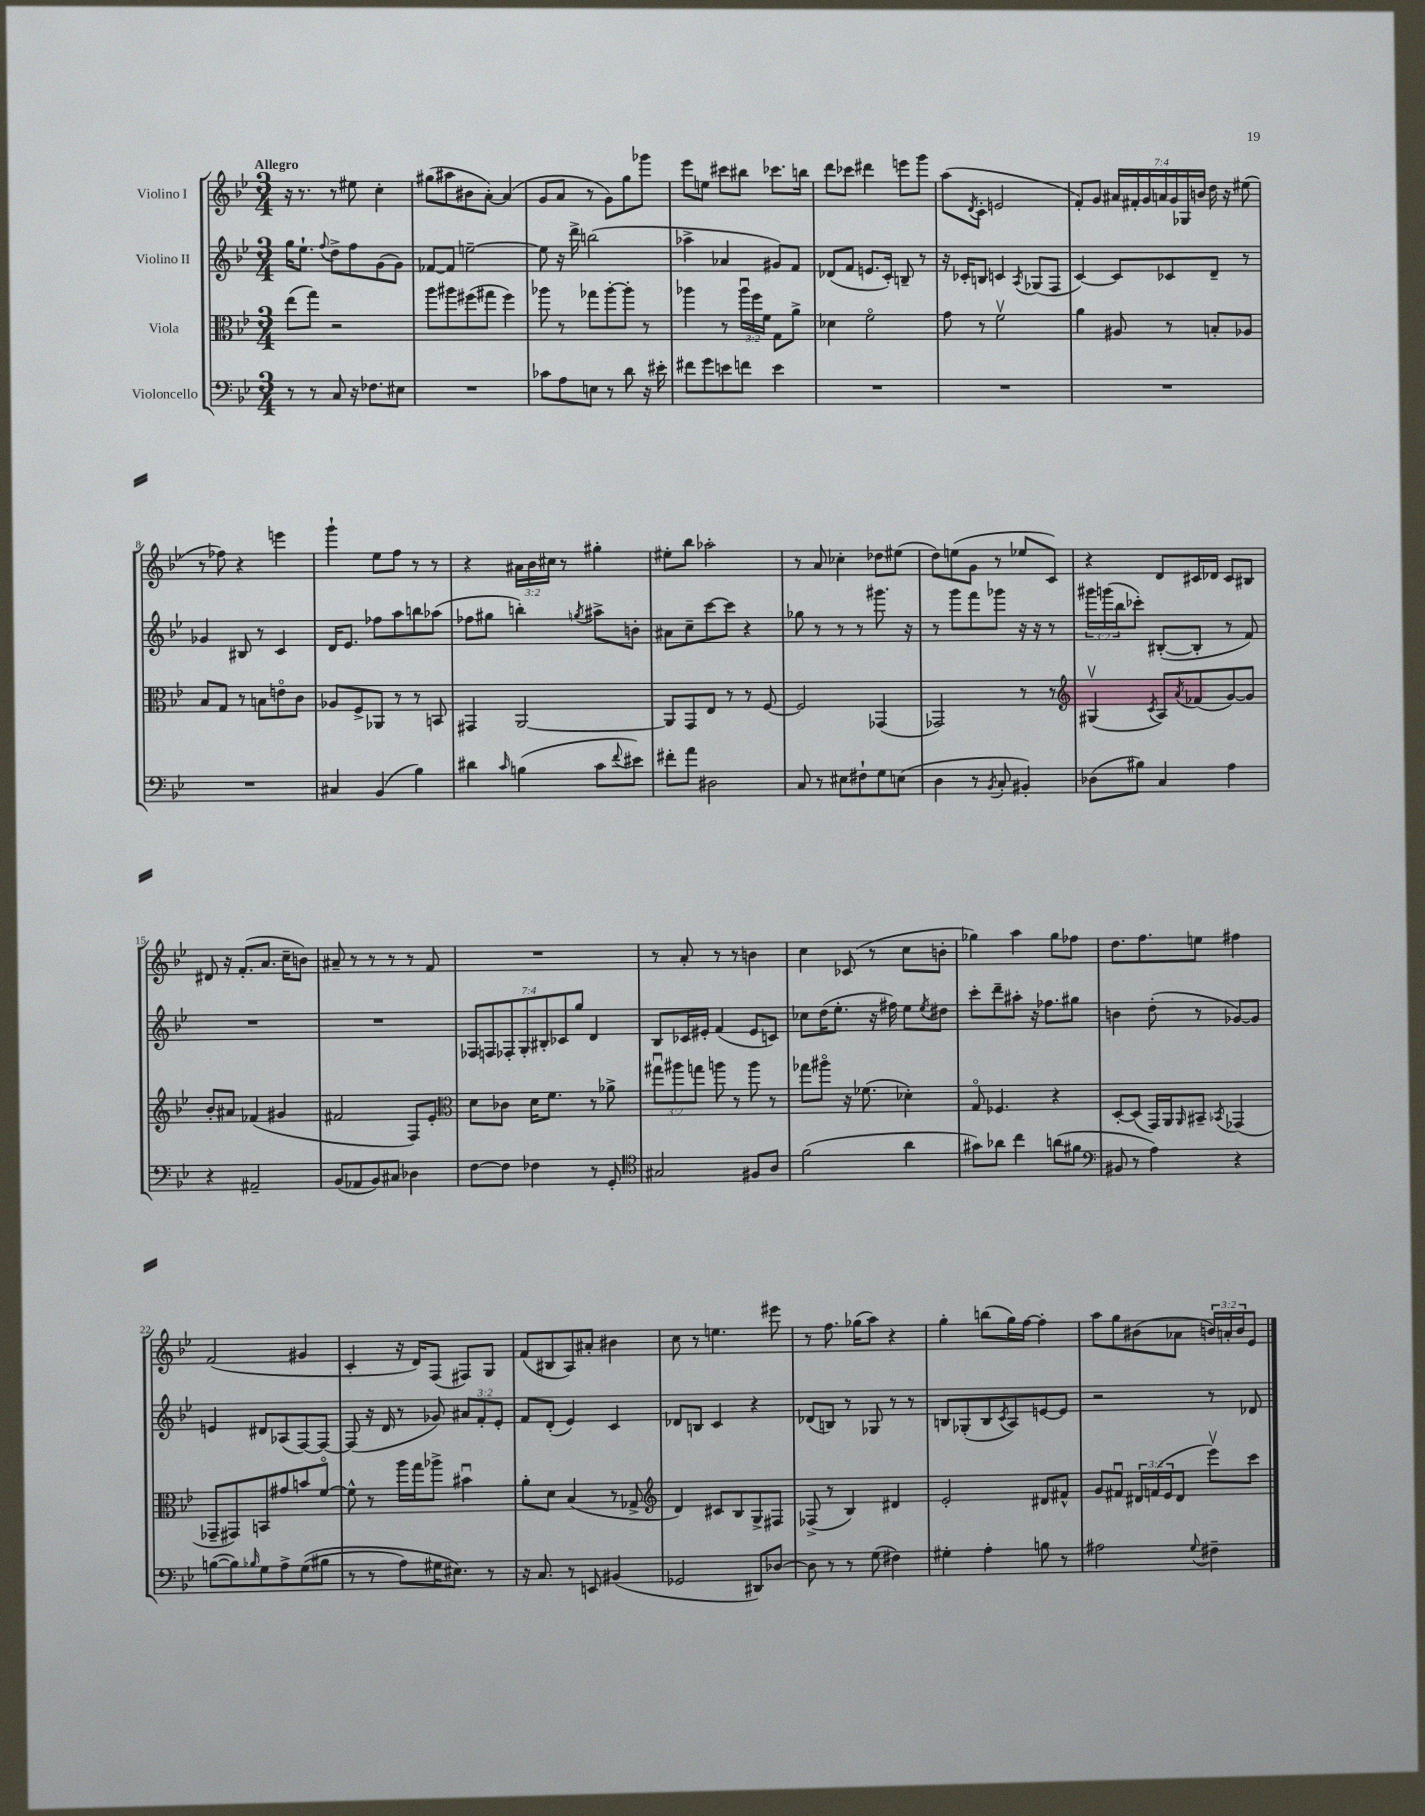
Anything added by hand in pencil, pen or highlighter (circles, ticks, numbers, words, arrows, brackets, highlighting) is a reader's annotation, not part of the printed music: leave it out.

**kern	**kern	**kern	**kern
*staff4	*staff3	*staff2	*staff1
*clefF4	*clefC3	*clefG2	*clefG2
*k[b-e-]	*k[b-e-]	*k[b-e-]	*k[b-e-]
*M3/4	*M3/4	*M3/4	*M3/4
8r	(8ee-	16gg	16r
.	.	8.ee-`	8.r
8r	8gg)	.	.
.	.	8qqff	.
8C	2r	8dd^	8r
16r	.	8ff	8ee#
8.F-	.	.	.
.	.	(8g	4cc'
8E#	.	8g)	.
=	=	=	=
2.r	8aa	[8f-	(8gg#
.	8aa#	8f-]	8aa#
.	(8ff#	[2ee~	8b#
.	8gg#	.	[8a')
.	4ff#)	.	(4a]
=	=	=	=
8c-	8aa-	8ee]	8g
8A	8r	16r	8a
.	.	16ddd^	.
8E	8gg-	(2bb	8r
8r	[8aa-'	.	8g)
8d	8aa-']	.	8gg
16r	8r	.	8ggg-
16e#'	.	.	.
=	=	=	=
8f#	4aa-	4aa-^	8eee-
8g	.	.	8ee
8e	8r	4a-	8ccc#
8f	24aa-u	.	8bb#
.	24ff	.	.
.	24f	.	.
4e	8G	8g#)	8.ccc-
.	8a^	8f	.
.	.	.	16bb
=	=	=	=
2.r	4d-	(8d-	8ddd
.	.	8f	8ccc-
.	2fo	8.e	4ddd#
.	.	16c')	.
.	.	8B~	8eee
.	.	8r	8ggg
=	=	=	=
2.r	8g	16r	(8aa
.	.	16c-'	.
.	.	.	8qd
.	8r	8B	8c'
.	2fv	4c	2e
.	.	8qA	.
.	.	(8G-	.
.	.	8F	.
=	=	=	=
2.r	4a	[4c)	8f')
.	.	.	8g
.	8A#	8c]	28a#
.	.	.	28f#'
.	.	.	28g
.	.	.	28a
.	8r	8c-	.
.	.	.	28g
.	.	.	28G-
.	.	.	28b
.	8B'	8d~	16dd
.	.	.	16r
.	8A-	8r	(8ee#
=	=	=	=
2.r	8B-	4g-	8r
.	8G	.	8ff-)
.	8r	8B#	4r
.	8B	8r	.
.	8eo	4c	4eee
.	8c	.	.
=	=	=	=
4C#	8A-	16d	4ggg`
.	.	8.e-	.
.	8F^	.	.
(4BB-	8AA-	8ff-	8ee-
.	8r	8aa	8ff
4B-)	8r	8bb	8r
.	8BB	(8aa-	8r
=	=	=	=
4d#	4GG#	8ff-	4r
.	.	8gg#	.
16qqc	.	.	.
(4B	[2AA	4bb')	24a#
.	.	.	24b-
.	.	.	24cc#
.	.	.	8r
.	.	8qgg	.
8c	.	8aa#^	4gg#'
8qqf	.	.	.
8e#)	.	8b'	.
=	=	=	=
8f#'	8AA]	8a#	8ee#'
8a	8GG	8cc~	8bb-
2D#	8E-	[8ccc	2aa-'
.	8r	8ccc]	.
.	8r	4r	.
.	[8F	.	.
=	=	=	=
8C	2F]	8gg-	8r
8r	.	8r	8a
8E#	.	8r	4cc-'
8F#`	.	8r	.
8G	(4GG-	8.ggg#	8dd-
(8E	.	.	(8ee#
.	.	16r	.
=	=	=	=
4D	2GG-)	8r	8dd)
.	.	8ggg	(8ee
8r	.	8fff	8g
8qBB-	.	.	.
8C'	.	8ggg-	8r
4BB#')	8r	16r	8ee-
.	.	16r	.
.	8r	8r	8c)
=	=	=	=
*	*clefG2	*	*
(8D-	(4G#v	24ggg#	4r
.	.	(24ggg	.
.	.	24bb-	.
8B#)	.	8ccc-')	.
.	8qc	.	.
4C	8A)	([8B#'	8d
.	8qa	.	.
.	(8f-	8B#']	16c#
.	.	.	16d-
4A	[8g)	8r	8c#
.	8g]	8f)	8B#
=	=	=	=
4r	8b-'	2.r	8d#
.	8a#	.	16r
.	.	.	(8.f'
2AA#~	(4f-	.	.
.	.	.	8.a
.	4g#	.	.
.	.	.	16cc~
.	.	.	8b)
=	=	=	=
(8BB-	2f#	2.r	8a#~
8AA-	.	.	8r
8BB-)	.	.	8r
8C#	.	.	8r
4D-	8F)	.	8r
.	8e-'	.	8f
=	=	=	=
*	*clefC3	*	*
[8F	8d	14F-	2.r
.	.	14F	.
8F]	8c-	.	.
.	.	14F-'	.
.	.	14G'	.
4F-	16d	.	.
.	.	14B#'	.
.	8.f	.	.
.	.	14c-	.
.	.	14gg	.
8r	8r	4d	.
8GG'	8a-^	.	.
=	=	=	=
*clefC4	*	*	*
2G#	12gg#u	8B-	8r
.	12aa#	.	.
.	.	16c-	8a'
.	12gg	.	.
.	.	16e#'	.
.	8aa	(4f	8r
.	8r	.	8r
8F#	8aa	8e#	4b
8A	8r	8c)	.
=	=	=	=
(2f	8gg-	8cc-	4cc
.	8aa#o	(16dd	.
.	.	8.ee-'	.
.	16r	.	(8c-
.	(8.f-	.	.
.	.	16r	8r
.	.	16ff#)	.
4a	4d-')	8ee-	8cc
.	.	8qee-	.
.	.	8dd#	8b'
=	=	=	=
8g#)	8Go	8ccc'	4gg-)
8a-	4.F-	8ddd~	.
4cc	.	8aa#'	4aa
.	.	16r	.
.	.	8.ff-	.
(8a	4r	.	8gg-
8f#	.	8gg#	8ff-
=	=	=	=
*clefF4	*	*	*
8BB#	[8D'	4b	8.dd
8r	(8D]	.	.
.	.	.	8.ff
4A)	16GG)	(8dd'	.
.	16AA	.	.
.	16qqAA	.	.
.	8BB#~	8r	8ee
.	8qBB-	.	.
4r	(4GG-	[8g-)	4ff#
.	.	8g-]	.
=	=	=	=
([8B	8GG-~	4e	(2f
8B])	8GG#)	.	.
16qqB-	.	.	.
8G	8BB	8d#	.
8A^	8g#	(8A-	.
&((8G	8b	[8F)	4g#
8B#	[8fo	8F_	.
=	=	=	=
8r	8f^^]	(8F]	4c'
8r	8r	16r	.
.	.	16d	.
8A)	16aa	8r	16r
.	16gg	.	16d)
16G#	8aa-^	8g-)	(8F
8.E#&)	.	.	.
.	4b#u	12a#	8F#)
.	.	12f'	.
8r	.	.	8G
.	.	12e-'	.
=	=	=	=
16r	8a'	8f	(8f
8.C	.	.	.
.	8d	(8d'	8B#
8r	(4B-	4e-)	8A)
8EE	.	.	8a#'
(4BB#	8r	4c	4b#
.	8G-^	.	.
=	=	=	=
*	*clefG2	*	*
2GG-	4d)	8d-	8cc
.	.	8B	8r
.	8c#	4c	4.ee
.	8B-	.	.
8DD#)	8G^	4r	.
[8D-	8F#	.	8eee#
=	=	=	=
8D-]	(8F-^	(8d-	8r
8r	8r	8B)	8.ff
8r	4B-)	8r	.
.	.	.	(16gg-
(8G	.	8G-	8aa)
4F#)	4d#	8r	4r
.	.	8r	.
=	=	=	=
4G#'	2e-'	8B	4gg'
.	.	(8G-'	.
4A'	.	8B	(8bb
.	.	8qc	.
.	.	8A)	16gg)
.	.	.	[16ff
8B	8d#	[8e	4ff']
8r	8f#^^	8e]	.
=	=	=	=
2A#	8g	2r	8aa
.	8f#u	.	8gg
.	24d#	.	(8b#
.	(24f	.	.
.	24e-	.	.
.	8d#	.	8a-
8qqG	.	.	.
4F#~	8eee-v)	8r	24b)
.	.	.	24a'
.	.	.	24b
.	8ccc	8d-	8e-
==	==	==	==
*-	*-	*-	*-
